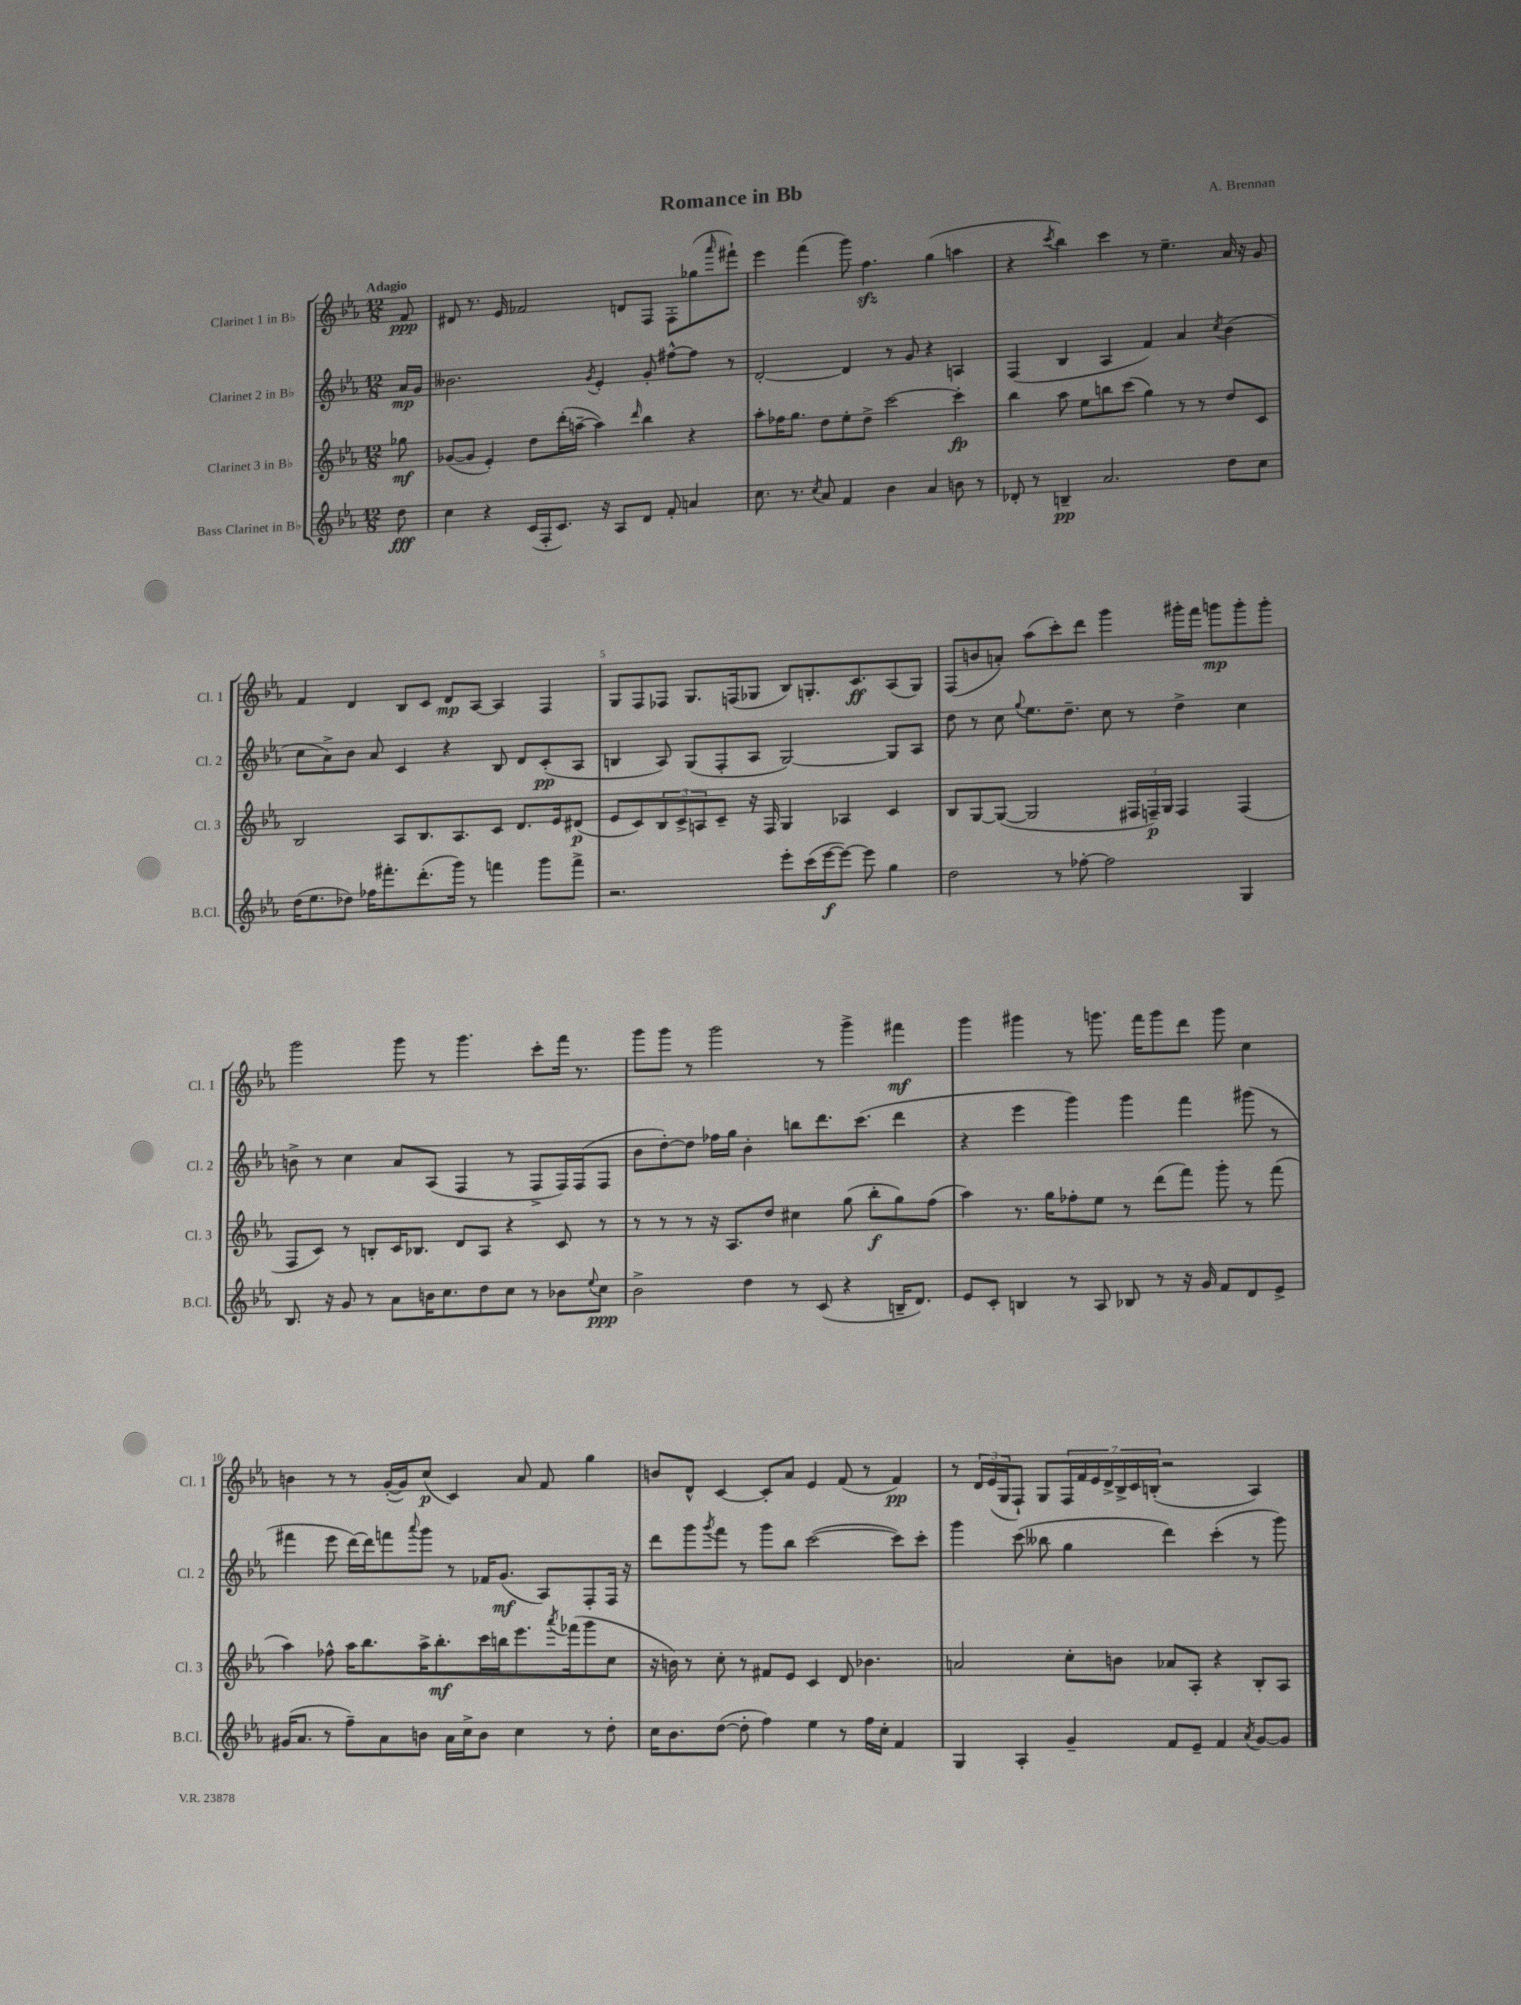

**kern	**kern	**kern	**kern
*staff4	*staff3	*staff2	*staff1
*clefG2	*clefG2	*clefG2	*clefG2
*k[b-e-a-]	*k[b-e-a-]	*k[b-e-a-]	*k[b-e-a-]
*M12/8	*M12/8	*M12/8	*M12/8
8dd	8gg-	16a-	8f
.	.	16g	.
=	=	=	=
4cc	([8g-	2.b--	8d#
.	8g-]	.	8.r
4r	4e-')	.	.
.	.	.	16e-
.	.	.	2f-
(16c	8dd	.	.
16F'	.	.	.
8.c)	(16ddd'	.	.
.	[16aa~	.	.
.	.	8qg	.
.	4aa])	4e-'	.
16r	.	.	.
8A-	.	.	8d
.	16qqddd	.	.
8d	4bb-	8g'	8F
8f'	.	[8ff#^^	8F'
4a	4r	8ff#]	(8gg-
.	.	.	16qqaaa-
.	.	8r	8fff#`)
=	=	=	=
8.cc	8aa-'	[2d'	4eee-
.	16ff-	.	.
8.r	8.gg	.	.
.	.	.	(4fff
8qcc	.	.	.
8a-	8dd	.	.
4f	8ee-'	4d]	8ggg)
.	8dd^	.	4.ff
4b-	[2ccc	8r	.
.	.	8g	.
4a-	.	4r	(4gg
8b	4ccc']	4A	4aa
8r	.	.	.
=	=	=	=
8d-'	4bb-	(4F	4r
8r	.	.	.
.	.	.	8qccc
4B~	8aa-	4B-	4bb-)
.	8ee-	.	.
2.a-	8bb	4A-	4ccc
.	(8ccc	.	.
.	4gg)	4f)	8r
.	.	.	4.ee-~
.	8r	4a-	.
.	8r	.	.
.	.	8qcc	.
8dd	8dd	(4b-	16a-
.	.	.	16r
8cc	8c	.	8g
=	=	=	=
(16dd	2B-	8cc	4f
8.ee-	.	.	.
.	.	8a-^)	.
8dd-)	.	8b-	4d
16ff-	.	8a-	.
8.fff#'	.	.	.
.	8A-	4c	8B-
(8.ddd'	8.B-	.	8c
.	.	4r	8d
16ggg)	8.A-	.	.
8r	.	.	[8A-
4fff	8c	8B-	4A-]
.	8.d	8d	.
8ggg	.	(8c'	4F
.	16e-	.	.
8fff^	(8d#	8A-	.
=	=	=	=
2.r	8e-	4B	8G
.	8c)	.	8F
.	12B-	8A-)	8F-
.	12c^	.	.
.	.	(8G	8.G
.	12A	.	.
.	8c~	8F'	.
.	.	.	(16F
.	16r	8A-	8G-
.	16F	.	.
8eee-'	4G	[2G)	8B-)
(16ccc	.	.	8.G'
[16eee-	.	.	.
8eee-_)	4A-	.	.
.	.	.	8.c
8eee-]	.	.	.
4gg	4c	8G]	(8A-
.	.	8A-	8G)
=	=	=	=
2dd	8B-	8dd	(8F
.	[8G	8r	8b
.	(8G_	8cc	8a')
.	.	8qqgg	.
.	2G]	8.ee-	(8aa-
8r	.	.	8ccc')
.	.	8.dd~	.
[8ff-'	.	.	8ddd
2ff-]	.	8cc	4ggg
.	24F#	8r	.
.	24F~)	.	.
.	24G	.	.
.	4F	4dd^	16ggg#'
.	.	.	16fff
.	.	.	8ggg
4G	(4F	4cc	8ggg'
.	.	.	8ggg'
=	=	=	=
8.B-	8F	8b^	2ggg
.	8c)	8r	.
16r	.	.	.
8g	8r	4cc	.
8r	8B'	.	.
8a-	16c	8a-	8ggg
.	8.B-	.	.
16b	.	(8A-	8r
8.cc	.	.	.
.	8d	4F	4.ggg
8dd	8A-	.	.
8cc	4r	8r	.
8r	.	8F^	8ccc'
8b-	8c	16F)	16fff
.	.	(16F	8.r
8qqee-	.	.	.
8cc	8r	8F	.
=	=	=	=
2b-^	8r	8b-	8ggg
.	8r	[8dd')	8ggg
.	8r	8dd]	8r
.	16r	16ff-	2ggg
.	8.A-	16gg	.
4dd	.	4b-'	.
.	8dd	.	.
8r	4cc#	8bb	.
(8c	.	8.ddd	8r
4r	(8gg	.	4ggg^
.	.	(8.ccc	.
.	8bb-'	.	.
16B~	8gg)	4ddd	4fff#
8.d)	.	.	.
.	(8ff	.	.
=	=	=	=
8e-	4aa-)	4r	4ggg
8c'	.	.	.
4B	8.r	4eee-	4ggg#
.	16gg	.	.
8r	8ff-'	4ggg)	8r
8A-	8ee-	.	8.ggg
8B-	8r	4ggg	.
.	.	.	16fff
8r	(8ddd	.	8ggg
16r	8fff)	4fff	8ddd
16g	.	.	.
8f	8ggg'	.	8ggg
8d	8r	(8ggg#	4cc
8e-^	(8fff	8r	.
=	=	=	=
(16g#	4aa-)	4fff#	4b
8.a-	.	.	.
8r	8ff-^^	8eee-	8r
8ff~)	16aa-	[16ddd)	8r
.	8.bb-	16ddd]	.
8a-	.	8fff	([16g'
.	.	.	16g])
.	.	8qqaaa-	.
8b	16aa-^	8ggg	(8cc
.	8.bb-'	.	.
16a-	.	8r	4c)
16cc^	.	.	.
8b	16ccc	16f-	.
.	16bb	(8.g	.
4cc	8.eee-	.	8a-
.	.	8A-)	8f
.	8qaaa-	.	.
.	(16fff-	.	.
8r	8ggg	8F'	4gg
8dd'	8cc	16F	.
.	.	16r	.
=	=	=	=
16cc	16r	8ddd	8b
8.b-	16b)	.	.
.	8r	8ggg	8d^^
.	.	8qggg	.
([8dd	8cc'	8fff	[4c
8dd']	8r	8r	.
4ff)	8f#	8ggg	8c']
.	8e-	8bb-	8a-
4ee-	4c	([2ccc	4e-
8r	8d	.	(8f
16ff	4.b-	.	8r
16cc'	.	.	.
4f	.	8ccc])	4f)
.	.	8ccc'	.
=	=	=	=
4G	2a	4ggg	8r
.	.	.	24d
.	.	.	(24e-
.	.	.	24G
4A-'	.	(8ccc	8F`)
.	.	8bb--	8G
4g~	8cc'	4gg	28F
.	.	.	28f
.	.	.	28e-
.	.	.	28d^
.	8b	.	.
.	.	.	28B-^
.	.	.	28c
.	.	.	(28B'
8f	8a-	4ddd)	2r
8e-~	8A-'	.	.
4f	4r	(4ccc'	.
8qa-	.	.	.
[8g	8B-'	8r	4A-)
8g]	8A-	8ggg)	.
==	==	==	==
*-	*-	*-	*-
